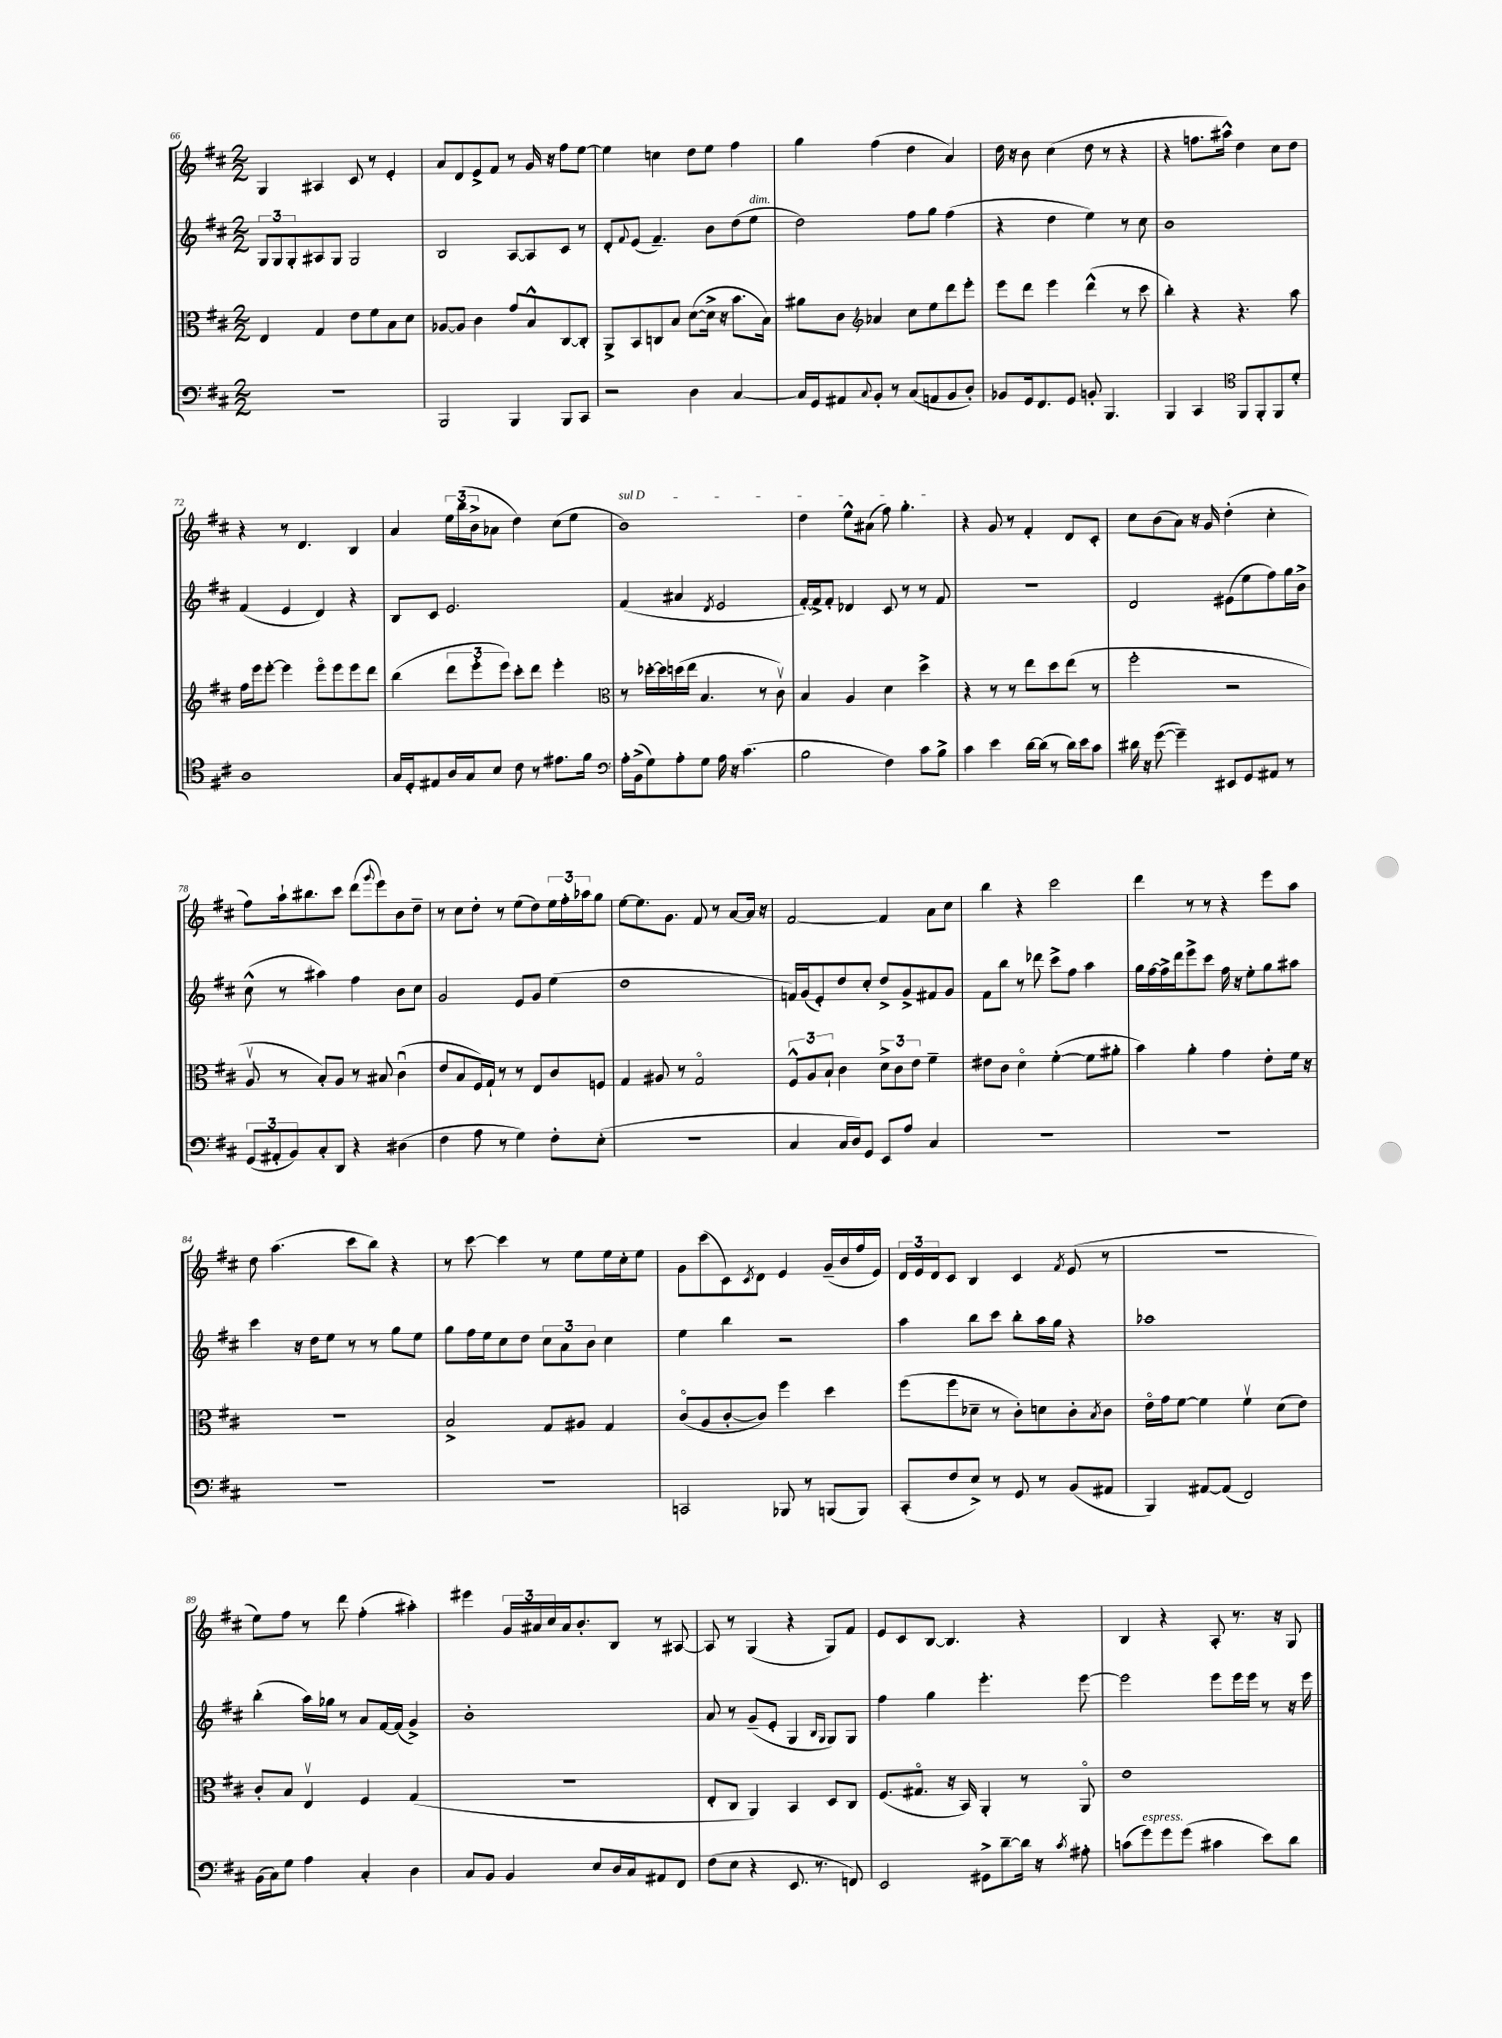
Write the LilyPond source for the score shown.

<<
\new StaffGroup <<
\new Staff = "s0" {
    \clef treble \key d \major \numericTimeSignature \time 2/2
    g4 ais4 cis'8 r8 e'4-. |
    a'8 d'8 e'8-> fis'8 r8 g'16 r16 fis''8 e''8~ |
    e''4 c''4 d''8 e''8 fis''4 |
    g''4 fis''4( d''4 a'4) |
    d''16 r16 b'8 cis''4( d''8 r8 r4 |
    r4 f''8. ais''16-^) d''4 cis''8 d''8 |
    r4 r8 d'4. b4 |
    a'4 \tuplet 3/2 { e''16 b''16( b'16-> } aes'8 d''4) cis''8( e''8 |
    \once \override TextSpanner.bound-details.left.text = \markup { \italic "sul D" } b'1\startTextSpan) |
    d''4 e''8-^ ais'8( fis''8) g''4.-.\stopTextSpan |
    r4 g'8 r8 fis'4-. d'8 cis'8-. |
    cis''8 b'8( a'8) r16 g'16 d''4-.( cis''4-. |
    fis''8) a''16-! bis''8. cis'''8 d'''8( \appoggiatura { g'''8 } e'''8) b'8 d''8-- |
    r8 cis''8 d''8-. r8 e''8( d''8) \tuplet 3/2 { e''16 fis''16-. aes''16 } g''8 |
    e''8~ e''8. g'8. fis'8 r8 a'8~ a'16 r16 |
    fis'2~ fis'4 a'8 cis''8 |
    b''4 r4 cis'''2 |
    d'''4 r8 r8 r4 e'''8 a''8 |
    d''8 a''4.( cis'''8 b''8) r4 |
    r8 cis'''8~ cis'''4 r8 e''8 e''16 cis''16-. e''8 |
    g'8 cis'''8( cis'8) \acciaccatura { cis'8 } d'8 e'4 g'16--( b'16 fis''16 e'16) |
    \tuplet 3/2 { d'16 e'16 d'16 } cis'8 b4 cis'4 \acciaccatura { fis'8 } e'8( r8 |
    R1 |
    e''8) fis''8 r8 d'''8 fis''4-.( ais''4-.) |
    eis'''4 \tuplet 3/2 { g'16 ais'16 cis''16 } ais'16 b'8.-. b8 r8 ais8~ |
    ais8 r8 g4( r4 g8) fis'8 |
    e'8 cis'8 b8~ b4. r4 |
    b4 r4 a8-. r8. r16 g8 \bar "|." |
}
\new Staff = "s1" {
    \clef treble \key d \major \numericTimeSignature \time 2/2
    \tuplet 3/2 { g8 g8 g8-. } ais8 g8 g2 |
    b2 a8~ a8 cis'8 r8 |
    d'8-. \appoggiatura { fis'8 } e'8( fis'4.--) b'8 d''8( e''8^\markup { \italic "dim." } |
    d''2) fis''8 g''8 fis''4( |
    r4 d''4 e''4) r8 cis''8 |
    b'1 |
    fis'4( e'4 d'4) r4 |
    b8 cis'8 e'2. |
    fis'4( ais'4 \acciaccatura { d'8 } e'2 |
    fis'16~-.) fis'16-> fis'8-. des'4 cis'8 r8 r8 fis'8 |
    R1 |
    d'2 eis'8( e''8 fis''8) g''16 b'16-> |
    cis''8-^( r8 ais''4) fis''4 b'8 cis''8 |
    g'2 e'8 g'8 e''4( |
    d''1 |
    f'16) g'16( e'8-.) d''8 cis''8-. d''8-> g'8-> fis'8 g'8 |
    fis'8 b''8 r8 des'''8 cis'''8-> fis''8 a''4 |
    g''16 fis''16~ fis''16-> d'''16 e'''8-> cis'''8 fis''16 r16 e''8-. g''8 ais''8 |
    cis'''4 r16 d''16 e''8 r8 r8 g''8 e''8 |
    g''8 fis''16 e''16 cis''8 d''8 \tuplet 3/2 { cis''8 a'8 b'8 } cis''4 |
    e''4 b''4 r2 |
    a''4 b''8 cis'''8 b''8-. a''16 g''16 r4 |
    aes''1 |
    b''4-.( a''16) ges''16 r8 a'8 fis'16~ fis'16( g'4->) |
    b'1-. |
    a'8 r8 g'8--( e'8-. g4 \grace { b16 g16 } g8) g8 |
    fis''4 g''4 e'''4.-. e'''8~ |
    e'''2 e'''8 e'''16 e'''16 r8 r16 e'''16 \bar "|." |
}
\new Staff = "s2" {
    \clef alto \key d \major \numericTimeSignature \time 2/2
    e4 g4 e'8 fis'8 b8 d'8 |
    aes8~ aes8 cis'4 g'8 b8-^ cis8~ cis8-. |
    a,8-> b,8 c8 b8 d'8~( d'16-> r16 b'8. b16) |
    ais'8 cis'8 \clef treble aes'4 cis''8 e''8 d'''8 e'''8-. |
    e'''8 d'''8 e'''4 d'''4-^( r8 cis'''8 |
    b''4-.) r4 r4. a''8 |
    fis''16 e'''16 e'''8~-. e'''4 e'''8\flageolet e'''8 e'''8 d'''8 |
    b''4( \tuplet 3/2 { d'''8 e'''8-. e'''8) } cis'''8-. d'''8 e'''4-. |
    \clef alto r8 des''16~-. des''16 d''16( e''16 b4. r8 cis'8\upbow) |
    b4 a4 d'4 d''4-> |
    r4 r8 r8 e''8 d''8 e''8( r8 |
    fis''2-. r2 |
    a8\upbow r8 b8-.) a8 r8 bis8 cis'4\downbow( |
    e'8 b8 fis16) g16-! r8 r8 e8 cis'8 f8 |
    g4 ais8 r8 g2\flageolet |
    \tuplet 3/2 { fis8-^ a8 b8-! } cis'4 \tuplet 3/2 { d'8-> cis'8 e'8 } fis'4-- |
    eis'8 cis'8 d'4\flageolet fis'4~-.( fis'8 ais'8-. |
    b'4) a'4-. g'4 e'8-. fis'16 r16 |
    R1 |
    b2-> g8 ais8 g4 |
    cis'8\flageolet( a8 cis'8~-. cis'8) fis''4 d''4 |
    fis''8( fis''8 des'8-- r8 cis'8-.) d'8 cis'8-. \acciaccatura { b8 } cis'8 |
    e'16\flageolet g'16 fis'8~ fis'4 fis'4\upbow d'8( e'8) |
    cis'8-. b8 e4\upbow fis4 g4( |
    R1 |
    e8-. cis8 a,4) b,4 d8 cis8 |
    fis8.( gis8.\flageolet r16 b,16) a,4-. r8 a,8\flageolet |
    e'1 \bar "|." |
}
\new Staff = "s3" {
    \clef bass \key d \major \numericTimeSignature \time 2/2
    R1 |
    b,,2 b,,4 b,,8 cis,8 |
    r2 d4 cis4~ |
    cis16 g,16 ais,8 \appoggiatura { cis8 } b,8-. r8 cis8( a,8 b,8 d8-.) |
    bes,8 g,16 fis,8. g,8 b,8-. b,,4. |
    b,,4 cis,4 \clef tenor fis,8 fis,8-. fis,8 d'8-. |
    a1 |
    g16 d16-. eis8 a16 g16 b8 cis'8 r8 eis'8. fis'16 |
    \clef bass a16-. b,16->( g8) a8-. g8 a16 r16 cis'4.( |
    b2 fis4) cis'8 b8-> |
    cis'4 e'4 d'16~ d'16( r8 d'16) e'16 cis'8 |
    dis'16 r16 g'8~( g'4--) eis,8 g,8 ais,8 r8 |
    \tuplet 3/2 { g,8( ais,8-. b,8) } cis8-. d,8 r4 dis4( |
    fis4 a8 r8 g4) fis8-. e8-.( |
    R1 |
    cis4 cis16 d16) g,8 e,8 a8 cis4 |
    R1 |
    R1 |
    R1 |
    R1 |
    c,2 bes,,8 r8 b,,8( b,,8) |
    cis,8-.( fis8 e8->) r8 g,8 r8 b,8( ais,8 |
    b,,4) ais,8~ ais,8( fis,2) |
    b,16( cis16) g8 a4 cis4-. d4 |
    cis8 b,8 b,4 e8 d16 cis16 ais,8 fis,8 |
    fis8( e8 r4 e,8. r8. f,8) |
    e,2 gis,8-> d'8~-- d'16 r16 \acciaccatura { cis'8 } ais8-. |
    c'8( g'8^\markup { \italic "espress." }) g'8 g'8( cis'4 e'8) d'8 \bar "|." |
}
>>
>>
\layout { \context { \Score currentBarNumber = #66 } }
